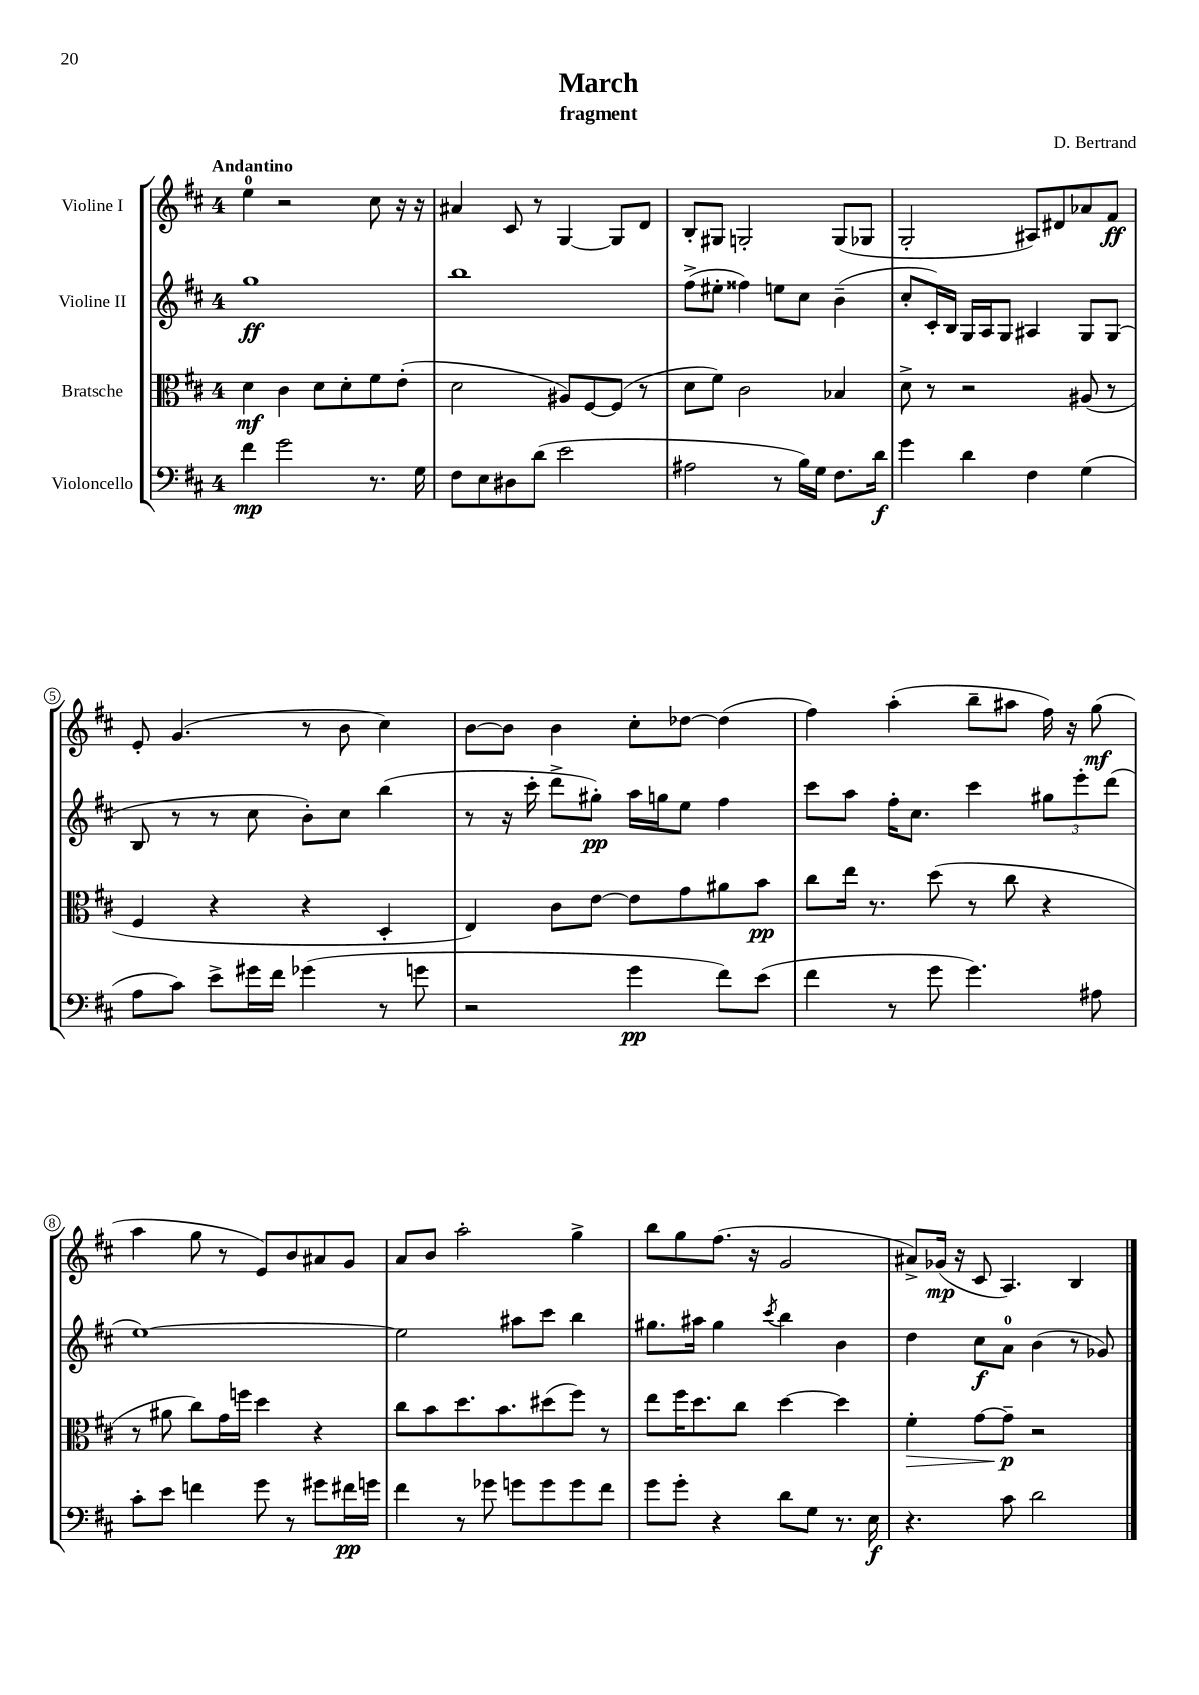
\header { title = "March" composer = "D. Bertrand" subtitle = "fragment" }
<<
\new StaffGroup <<
\new Staff = "s0" \with { instrumentName = "Violine I" } {
    \clef treble \key d \major \once \override Staff.TimeSignature.style = #'single-digit \time 4/4 \tempo "Andantino"
    e''4-0 r2 cis''8 r16 r16 |
    ais'4 cis'8 r8 g4~ g8 d'8 |
    b8-. gis8 g2-. g8( ges8 |
    g2-. ais8) dis'8 aes'8 fis'8\ff |
    e'8-. g'4.( r8 b'8 cis''4) |
    b'8~ b'8 b'4 cis''8-. des''8~ des''4( |
    fis''4) a''4-.( b''8-- ais''8 fis''16) r16 g''8\mf( |
    a''4 g''8 r8 e'8) b'8 ais'8 g'8 |
    a'8 b'8 a''2-. g''4-> |
    b''8 g''8 fis''8.( r16 g'2 |
    ais'8->) ges'16\mp( r16 cis'8 a4.) b4 \bar "|." |
}
\new Staff = "s1" \with { instrumentName = "Violine II" } {
    \clef treble \key d \major \once \override Staff.TimeSignature.style = #'single-digit \time 4/4
    g''1\ff |
    b''1 |
    fis''8->( eis''8-. fisis''4) e''8 cis''8 b'4--( |
    cis''8-. cis'16-.) b16 g16 a16 g8 ais4 g8 g8( |
    b8 r8 r8 cis''8 b'8-.) cis''8 b''4( |
    r8 r16 cis'''16-. d'''8-> gis''8-.\pp) a''16 g''16 e''8 fis''4 |
    cis'''8 a''8 fis''16-. cis''8. cis'''4 \tuplet 3/2 { gis''8 e'''8-. d'''8( } |
    e''1~) |
    e''2 ais''8 cis'''8 b''4 |
    gis''8. ais''16 gis''4 \acciaccatura { cis'''8 } b''4 b'4 |
    d''4 cis''8\f a'8-0 b'4( r8 ges'8) \bar "|." |
}
\new Staff = "s2" \with { instrumentName = "Bratsche" } {
    \clef alto \key d \major \once \override Staff.TimeSignature.style = #'single-digit \time 4/4
    d'4\mf cis'4 d'8 d'8-. fis'8 e'8-.( |
    d'2 ais8) fis8~ fis8( r8 |
    d'8 fis'8) cis'2 bes4 |
    d'8-> r8 r2 ais8( r8 |
    fis4 r4 r4 d4-. |
    e4) cis'8 e'8~ e'8 g'8 ais'8 b'8\pp |
    cis''8 e''16 r8. d''8( r8 cis''8 r4 |
    r8 ais'8 cis''8) g'16 f''16 d''4 r4 |
    cis''8 b'8 d''8. b'8. dis''8( fis''8) r8 |
    e''8 fis''16 d''8. cis''8 d''4~ d''4 |
    fis'4-.\> g'8~ g'8--\p\! r2 \bar "|." |
}
\new Staff = "s3" \with { instrumentName = "Violoncello" } {
    \clef bass \key d \major \once \override Staff.TimeSignature.style = #'single-digit \time 4/4
    fis'4\mp g'2 r8. g16 |
    fis8 e8 dis8 d'8( e'2 |
    ais2 r8 b16) g16 fis8. d'16\f |
    g'4 d'4 fis4 g4( |
    a8 cis'8) e'8-> gis'16 fis'16 ges'4( r8 g'8 |
    r2 g'4\pp fis'8) e'8( |
    fis'4 r8 g'8 g'4.) ais8 |
    cis'8-. e'8 f'4 g'8 r8 gis'8 fis'16\pp g'16 |
    fis'4 r8 ges'8 g'8 g'8 g'8 fis'8 |
    g'8 g'8-. r4 d'8 g8 r8. e16\f |
    r4. cis'8 d'2 \bar "|." |
}
>>
>>
\layout { \context { \Score \override BarNumber.stencil = #(make-stencil-circler 0.1 0.3 ly:text-interface::print) } }
